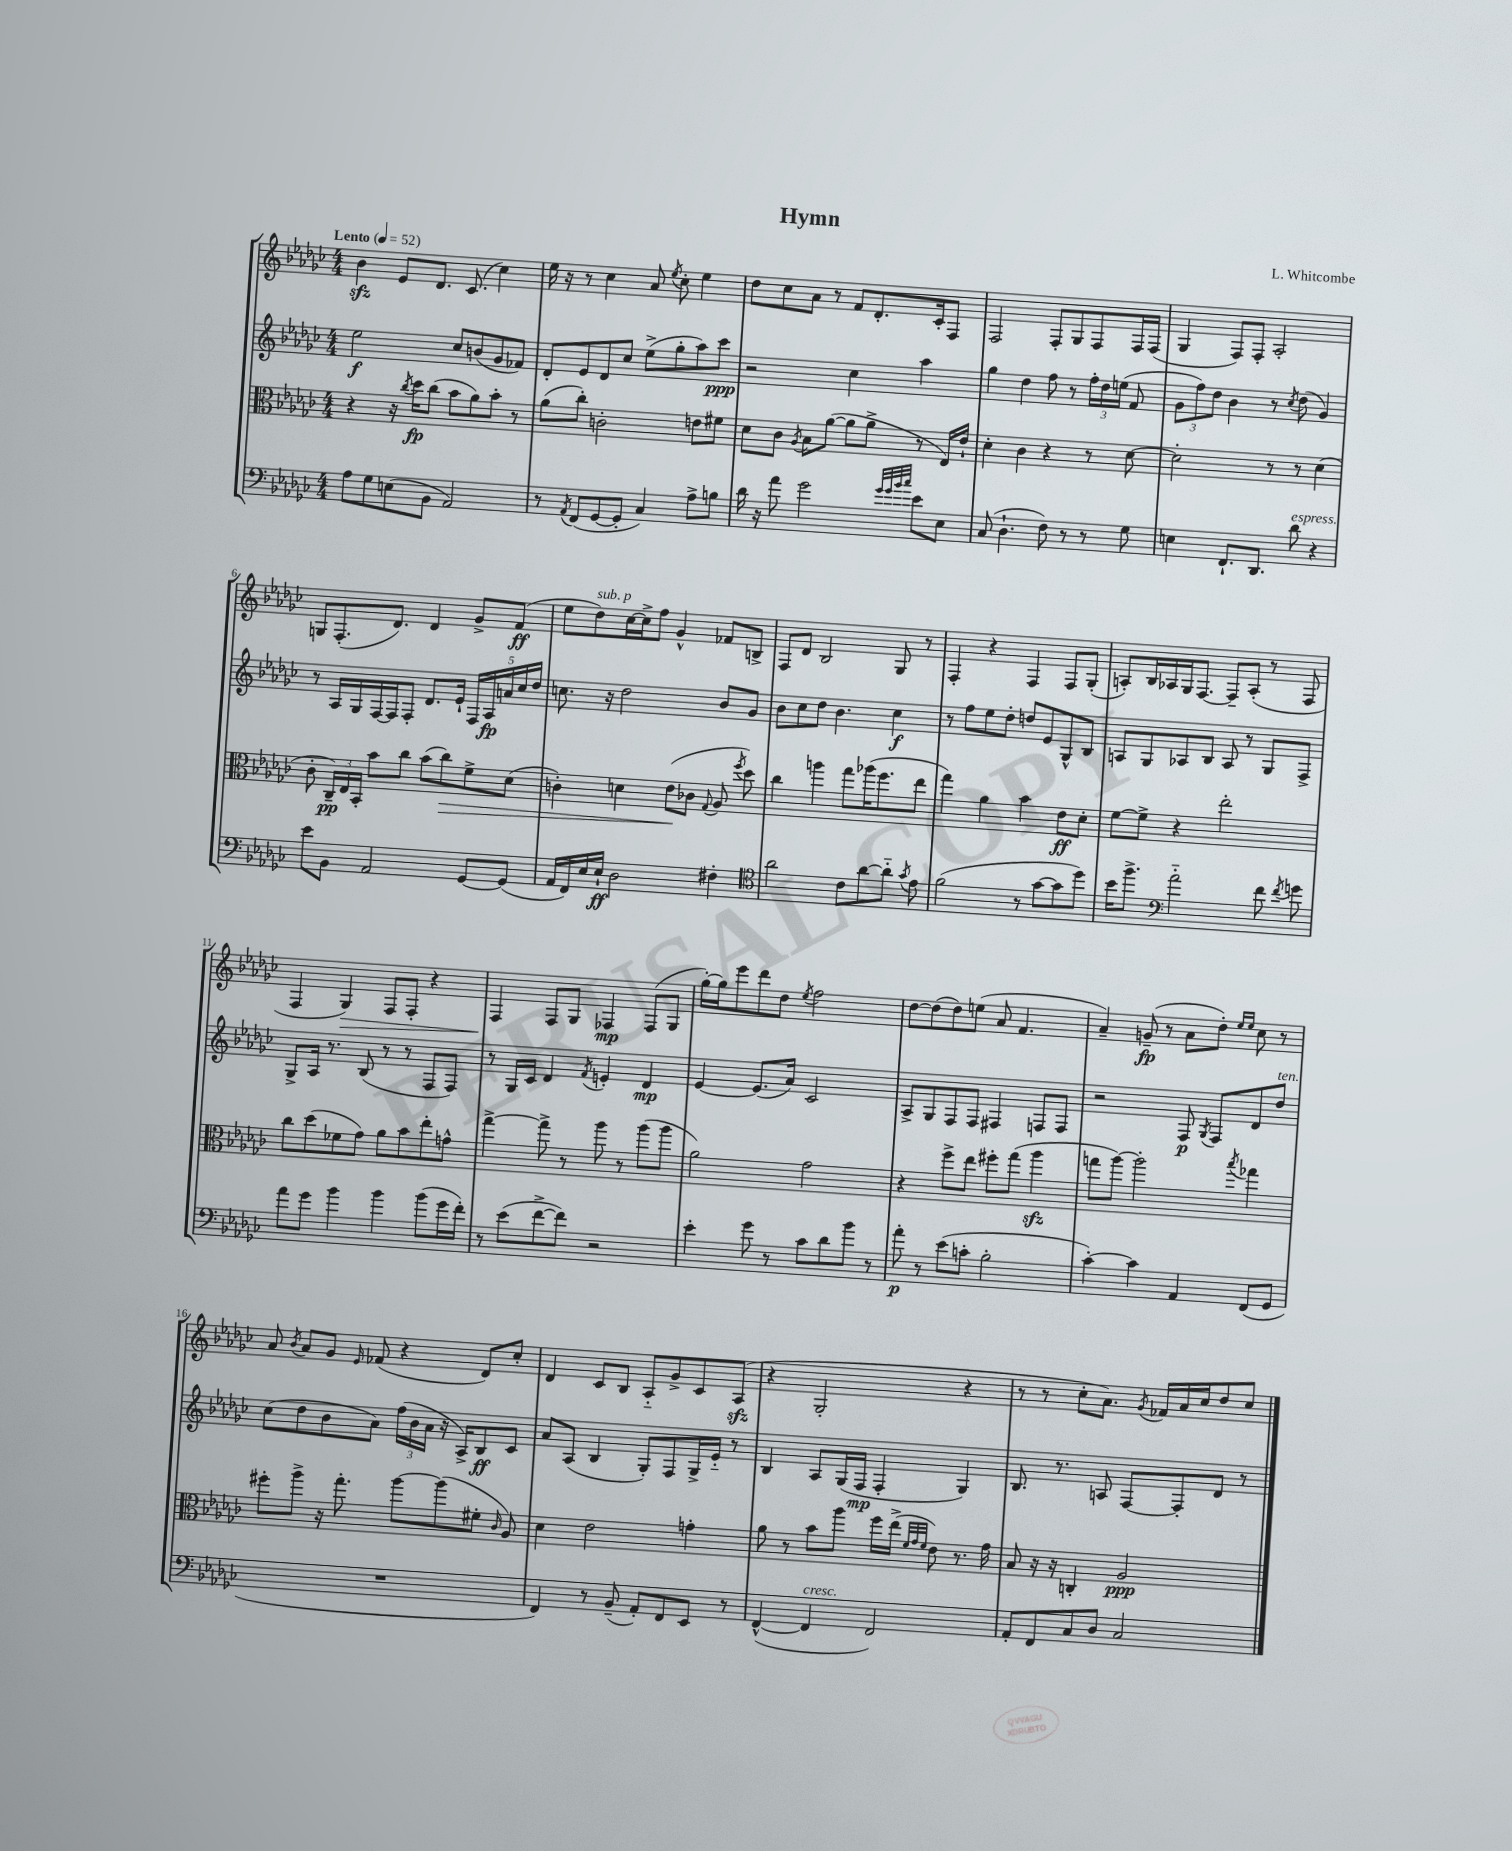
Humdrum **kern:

**kern	**dynam	**kern	**dynam	**kern	**dynam	**kern	**dynam
*part4	*part4	*part3	*part3	*part2	*part2	*part1	*part1
*staff4	*staff4	*staff3	*staff3	*staff2	*staff2	*staff1	*staff1
*clefF4	*	*clefC3	*	*clefG2	*	*clefG2	*
*k[b-e-a-d-g-c-]	*	*k[b-e-a-d-g-c-]	*	*k[b-e-a-d-g-c-]	*	*k[b-e-a-d-g-c-]	*
*M4/4	*	*M4/4	*	*M4/4	*	*M4/4	*
*MM52	*	*MM52	*	*MM52	*	*MM52	*
=1	=1	=1	=1	=1	=1	=1	=1
!	!	!	!	!	!	!LO:TX:a:B:t=Lento	!
8A-\L	.	4r	.	2ee-\	f	4b-zz\	.
8G-\	.	.	.	.	.	.	.
(8En\	.	16r	.	.	.	8e-/L	.
.	.	8qcc-/	.	.	.	.	.
.	.	16dd-\KL	fp	.	.	.	.
8BB-\J	.	(8cc-\J	.	.	.	8.d-/J	.
2AA-/)	.	8b-\L	.	8cc-/L	.	.	.
.	.	.	.	.	.	(8.c-/	.
.	.	8a-\)	.	(8bn/	.	.	.
.	.	8b-'\J	.	8g-/	.	4cc-\)	.
.	.	8r	.	8f-X/J)	.	.	.
=2	=2	=2	=2	=2	=2	=2	=2
8r	.	(8a-\L	.	8d-'/L	.	16ee-\	.
.	.	.	.	.	.	16r	.
8qAA-/	.	.	.	.	.	.	.
(8FF/L	.	8cc-'\J)	.	8e-/	.	8r	.
[8GG-/	.	2cn'\	.	8d-/	.	4cc-\	.
8GG-'/J]	.	.	.	8cc-/J	.	.	.
4C-/)	.	.	.	(8ee-^\L	.	8a-/	.
.	.	.	.	.	.	8qee-/	.
.	.	.	.	8gg-'\	.	8cc-'\	.
8A-^\L	.	8en\L	.	8aa-\)	.	4ee-\	.
8Bn\J	.	8f#X\J	.	8ccc-\J	ppp	.	.
=3	=3	=3	=3	=3	=3	=3	=3
16d-\	.	8d-\L	.	2r	.	8dd-\L	.
16r	.	.	.	.	.	.	.
8a-\	.	8c-\J	.	.	.	8cc-\	.
.	.	8qA-/	.	.	.	.	.
2g-\	.	8B-\L	.	.	.	8a-\J	.
.	.	([8a-\J	.	.	.	8r	.
.	.	8a-\L]	.	4cc-\	.	8f/L	.
.	.	8a-^\J	.	.	.	8.d-'/	.
32qqg-/LLL	.	.	.	.	.	.	.
32qqg-/	.	.	.	.	.	.	.
32qqb-/	.	.	.	.	.	.	.
32qqcc-/JJJ	.	.	.	.	.	.	.
8e-\L	.	8r	.	4aa-\	.	.	.
.	.	.	.	.	.	16c-'/k	.
8E-\J	.	16E-/LL)	.	.	.	8F/J	.
.	.	16e-`/JJ	.	.	.	.	.
=4	=4	=4	=4	=4	=4	=4	=4
(8C-/	.	4d-'\	.	4gg-\	.	2F/	.
4.D-`\	.	.	.	.	.	.	.
.	.	4c-\	.	4dd-\	.	.	.
8F\)	.	4r	.	8ff\	.	8F'/L	.
8r	.	.	.	8r	.	8G-/	.
8r	.	8r	.	24ff'\LL	.	8F/	.
.	.	.	.	24dd-\	.	.	.
.	.	.	.	(24een\JJ	.	.	.
8G-\	.	[8d-\	.	8f/	.	16F/L	.
.	.	.	.	.	.	(16F/JJ	.
=5	=5	=5	=5	=5	=5	=5	=5
4En\	.	2d-'\]	.	12g-\L	.	4G-/	.
.	.	.	.	12ff\)	.	.	.
.	.	.	.	12dd-\J	.	.	.
8.FF`/L	.	.	.	4b-\	.	8F/L)	.
.	.	.	.	.	.	8F'/J	.
8.DD-/J	.	.	.	.	.	.	.
.	.	8r	.	8r	.	2A-'/	.
.	.	.	.	8qcc-/	.	.	.
!LO:TX:a:i:t=espress.	!	!	!	!	!	!	!
8d-\	.	8r	.	(8dd-\	.	.	.
4r	.	(4d-\	.	4g-/)	.	.	.
!!LO:LB:g=z
=6	=6	=6	=6	=6	=6	=6	=6
8e-\L	.	8c-'\	.	8r	.	8Gn/L	.
8BB-\J	.	24C-~/LL)	pp	16A-/LL	.	(8.F'/	.
.	.	24E-/	.	.	.	.	.
.	.	.	.	16G-/	.	.	.
.	.	24BB-'/JJ	.	.	.	.	.
2AA-/	.	8b-\L	.	[16F/	.	.	.
.	.	.	.	16F/J]	.	8.d-/J)	.
.	.	8cc-\J	.	8F'/J	.	.	.
.	.	(8b-\L	.	8.d-/L	.	4d-/	.
!	!	!	!LO:HP:b	!	!	!	!
.	.	8cc-\)	>	.	.	.	.
.	.	.	.	16e-`/Jk	.	.	.
[8GG-/L	.	8f^\	.	20F/LL	.	8g-^/L	.
.	.	.	.	20A-/	fp	.	.
.	.	.	.	20an/	.	.	.
(8GG-/J]	.	(8d-\J	.	.	.	(8f/J	ff
.	.	.	.	20cc-/	.	.	.
.	.	.	.	20dd-/JJ	.	.	.
=7	=7	=7	=7	=7	=7	=7	=7
16AA-/LL	.	4cn'\)	.	8.ccn\	.	8ee-\L	.
16FF/)	.	.	.	.	.	.	.
!	!	!	!	!	!	!LO:TX:a:i:t=sub. p	!
16E-/	.	.	.	.	.	8dd-\)	.
16E-`/JJ	ff	.	.	16r	.	.	.
2D-\	.	4dn\	.	2dd-\	.	[16cc-\L	.
.	.	.	.	.	.	16cc-^\J]	.
.	.	.	.	.	.	8ff\J	.
.	.	(8e-\L	.	.	.	4g-^^/	.
.	.	8c-X\J	]	.	.	.	.
.	.	8qqG-/	.	.	.	.	.
4F#X'\	.	8A-/	.	8b-/L	.	8f-X/L	.
.	.	8qff/	.	.	.	.	.
.	.	8dd-\)	.	8g-/J	.	8Bn^/J	.
=8	=8	=8	=8	=8	=8	=8	=8
*clefC4	*	*	*	*	*	*	*
2a-\	.	4cc-\	.	8b-\L	.	8F/L	.
.	.	.	.	8cc-\	.	8d-/J	.
.	.	4aan\	.	8dd-\J	.	2B-/	.
.	.	.	.	4.b-\	.	.	.
8c-\L	.	8gg-\L	.	.	.	.	.
[8a-\	.	(16aa-X\K	.	.	.	.	.
.	.	8.ff\	.	.	.	.	.
8a-\J]	.	.	.	4cc-\	f	8G-/	.
8qg-/	.	.	.	.	.	.	.
8e-\	.	8ee-\J	.	.	.	8r	.
=9	=9	=9	=9	=9	=9	=9	=9
(2f\	.	4gg-\)	.	8r	.	4F'/	.
.	.	.	.	8ff\L	.	.	.
.	.	4a-\	.	8ee-\	.	4r	.
.	.	.	.	8dd-'\J	.	.	.
8r	.	4b-\	.	8ddn/L	.	4F/	.
[8g-\L	.	.	.	8e-/	.	.	.
8g-\]	.	8e-\L	ff	8G-^^/	.	8F/L	.
8dd-\J)	.	8d-'\J	.	8B-/J	.	(8G-'/J	.
=10	=10	=10	=10	=10	=10	=10	=10
16b-\KL	.	[8f\L	.	8An/L	.	8An'/L)	.
8.ff^\J	.	.	.	.	.	.	.
.	.	8f^\J]	.	8G-/	.	16B-/L	.
.	.	.	.	.	.	16A-X/	.
*clefF4	*	*	*	*	*	*	*
2a-\	.	4r	.	8A-X/	.	16G-/J	.
.	.	.	.	.	.	[8.F/J	.
.	.	.	.	8B-/J	.	.	.
.	.	2ee-'\	.	8A-/	.	8F~/L]	.
.	.	.	.	8r	.	(8A-'/J	.
8f\	.	.	.	8G-/L	.	8r	.
8qf/	.	.	.	.	.	.	.
8gn\	.	.	.	8F^/J	.	8F/	.
!!LO:LB:g=z
=11	=11	=11	=11	=11	=11	=11	=11
8a-\L	.	8cc-\L	.	8G-^/L	.	4F/	.
8g-\J	.	(8dd-\	.	16A-/Jk	.	.	.
.	.	.	.	8.r	.	.	.
!	!	!	!	!	!	!	!LO:HP:b
4b-\	.	8f-X\	.	.	.	4G-/)	>
.	.	8g-\J)	.	(8B-/	.	.	.
4b-\	.	8a-\L	.	8r	.	8F/L	.
.	.	8b-\	.	8r	.	8F'/J	.
(8b-\L	.	8ee-'\	.	8F/L	.	4r	.
16g-\L	.	8gn^^\J	.	8F/J)	.	.	.
16f'\JJ)	.	.	.	.	.	.	.
=12	=12	=12	=12	=12	=12	=12	=12
8r	.	[4gg-^\	.	8r	.	4F/	.
(8e-\L	.	.	.	16G-/LL	.	.	.
.	.	.	.	16c-/JJ	.	.	.
[8f^\	.	8gg-^\]	.	4d-/	.	8F/L	]
8f\J])	.	8r	.	.	.	8G-/J	.
.	.	.	.	8qf/	.	.	.
2r	.	8aa-\	.	4en'/	.	4F-X/	mp
.	.	8r	.	.	.	.	.
.	.	(8aa-\L	.	4d-/	mp	(8F-/L	.
.	.	8aa-\J	.	.	.	8G-/J	.
=13	=13	=13	=13	=13	=13	=13	=13
4e-'\	.	2a-\)	.	[4e-/	.	[16gg-'\LL)	.
.	.	.	.	.	.	16gg-\J]	.
.	.	.	.	.	.	8eee-\	.
8g-\	.	.	.	(8.e-/L]	.	8ddd-\	.
8r	.	.	.	.	.	8dd-\J	.
.	.	.	.	16a-/Jk)	.	.	.
.	.	.	.	.	.	8qee-/	.
8c-\L	.	2g-\	.	2c-/	.	2ff\	.
8d-\	.	.	.	.	.	.	.
8b-\J	.	.	.	.	.	.	.
8r	.	.	.	.	.	.	.
=14	=14	=14	=14	=14	=14	=14	=14
8a-'\	p	4r	.	8A-^/L	.	[8dd-\L	.
8r	.	.	.	8G-/	.	(8dd-\]	.
(8e-\L	.	8ff^\L	.	8F/	.	8dd-\)	.
8cn'\J	.	8ee-\J	.	8F/J	.	(8een\J	.
2B-'\	.	8ff#X'\L	.	4F#X/	.	8a-/	.
.	.	(8gg-\J	.	.	.	4.f/	.
.	.	4aa-zz\	.	8Fn/L	.	.	.
.	.	.	.	8F/J	.	.	.
=15	=15	=15	=15	=15	=15	=15	=15
[4c-'\)	.	8ggn\L	.	2r	.	4a-~/)	.
.	.	[8aa-\J)	.	.	.	.	.
4c-\]	.	2aa-'\]	.	.	.	(8gn~/	fp
.	.	.	.	.	.	8r	.
4AA-/	.	.	.	8F/	p	8a-\L	.
.	.	.	.	8qG-/	.	.	.
.	.	.	.	8F/L	.	8dd-'\J)	.
.	.	.	.	.	.	16qqee-/LL	.
.	.	8qbb-/	.	.	.	16qqee-/JJ	.
(8FF/L	.	4gg-X\	.	8d-/	.	8cc-\	.
!	!	!	!	!LO:TX:a:i:t=ten.	!	!	!
8GG-/J	.	.	.	8dd-/J	.	8r	.
!!LO:LB:g=z
=16	=16	=16	=16	=16	=16	=16	=16
1r	.	8ff#X'\L	.	(8cc-\L	.	8a-/	.
.	.	.	.	.	.	8qb-/	.
.	.	8aa-^\J	.	8dd-\	.	8a-/L	.
.	.	16r	.	8b-\	.	8g-/J	.
.	.	8.gg-'\	.	.	.	.	.
.	.	.	.	.	.	16qqe-/	.
.	.	.	.	8a-\J)	.	(8f-X/	.
.	.	[8aa-\L	.	(24ff\LL	.	4r	.
.	.	.	.	24b-\	.	.	.
.	.	.	.	24a-\JJ	.	.	.
.	.	(8aa-\]	.	16r	.	.	.
.	.	.	.	16A-^/KL)	.	.	.
.	.	8f#X'\J	.	8B-/	ff	8d-/L)	.
.	.	16qqc-/	.	.	.	.	.
.	.	8A-/)	.	8c-/J	.	8cc-'/J	.
=17	=17	=17	=17	=17	=17	=17	=17
4FF/)	.	4d-\	.	8a-/L	.	4d-/	.
.	.	.	.	(8A-/J	.	.	.
8r	.	2e-\	.	4B-/	.	8c-/L	.
(8BB-~/	.	.	.	.	.	8B-/J	.
8AA-'/L)	.	.	.	8G-'/L)	.	8A-/L	.
8FF/	.	.	.	8F/	.	8g-^/	.
8EE-/J	.	4gn'\	.	16G-^/L	.	8c-/	.
.	.	.	.	16e-/JJ	.	.	.
8r	.	.	.	8r	.	(8A-zz/J	.
=18	=18	=18	=18	=18	=18	=18	=18
([4FF^^/	.	8a-\	.	4B-/	.	4r	.
.	.	8r	.	.	.	.	.
!LO:TX:a:i:t=cresc.	!	!	!	!	!	!	!
4FF/]	.	8b-\L	.	8A-/L	.	2G-'/	.
.	.	8aa-\J	.	(16G-/L	.	.	.
.	.	.	.	16F/JJ	mp	.	.
2FF/)	.	16ff\LL	.	4F'/	.	.	.
.	.	(16ee-^\JJ	.	.	.	.	.
.	.	32qqf/LLL	.	.	.	.	.
.	.	32qqg-/	.	.	.	.	.
.	.	32qqf/JJJ	.	.	.	.	.
.	.	8e-\)	.	.	.	.	.
.	.	8.r	.	4G-/)	.	4r	.
.	.	16g-\	.	.	.	.	.
=19	=19	=19	=19	=19	=19	=19	=19
8AA-'/L	.	8B-/	.	8.B-/	.	8r	.
8FF/	.	16r	.	.	.	8r	.
.	.	16r	.	8.r	.	.	.
8C-/	.	4Cn'/	.	.	.	8cc-'\L	.
8D-/J	.	.	.	8An/	.	8.a-\J)	.
2C-/	.	2A-/	ppp	[8F/L	.	.	.
.	.	.	.	.	.	8qg-/	.
.	.	.	.	.	.	16f-X/LL	.
.	.	.	.	8F'/]	.	16a-/	.
.	.	.	.	.	.	16cc-/J	.
.	.	.	.	8d-/J	.	8dd-/	.
.	.	.	.	8r	.	8cc-/J	.
==	==	==	==	==	==	==	==
*-	*-	*-	*-	*-	*-	*-	*-
